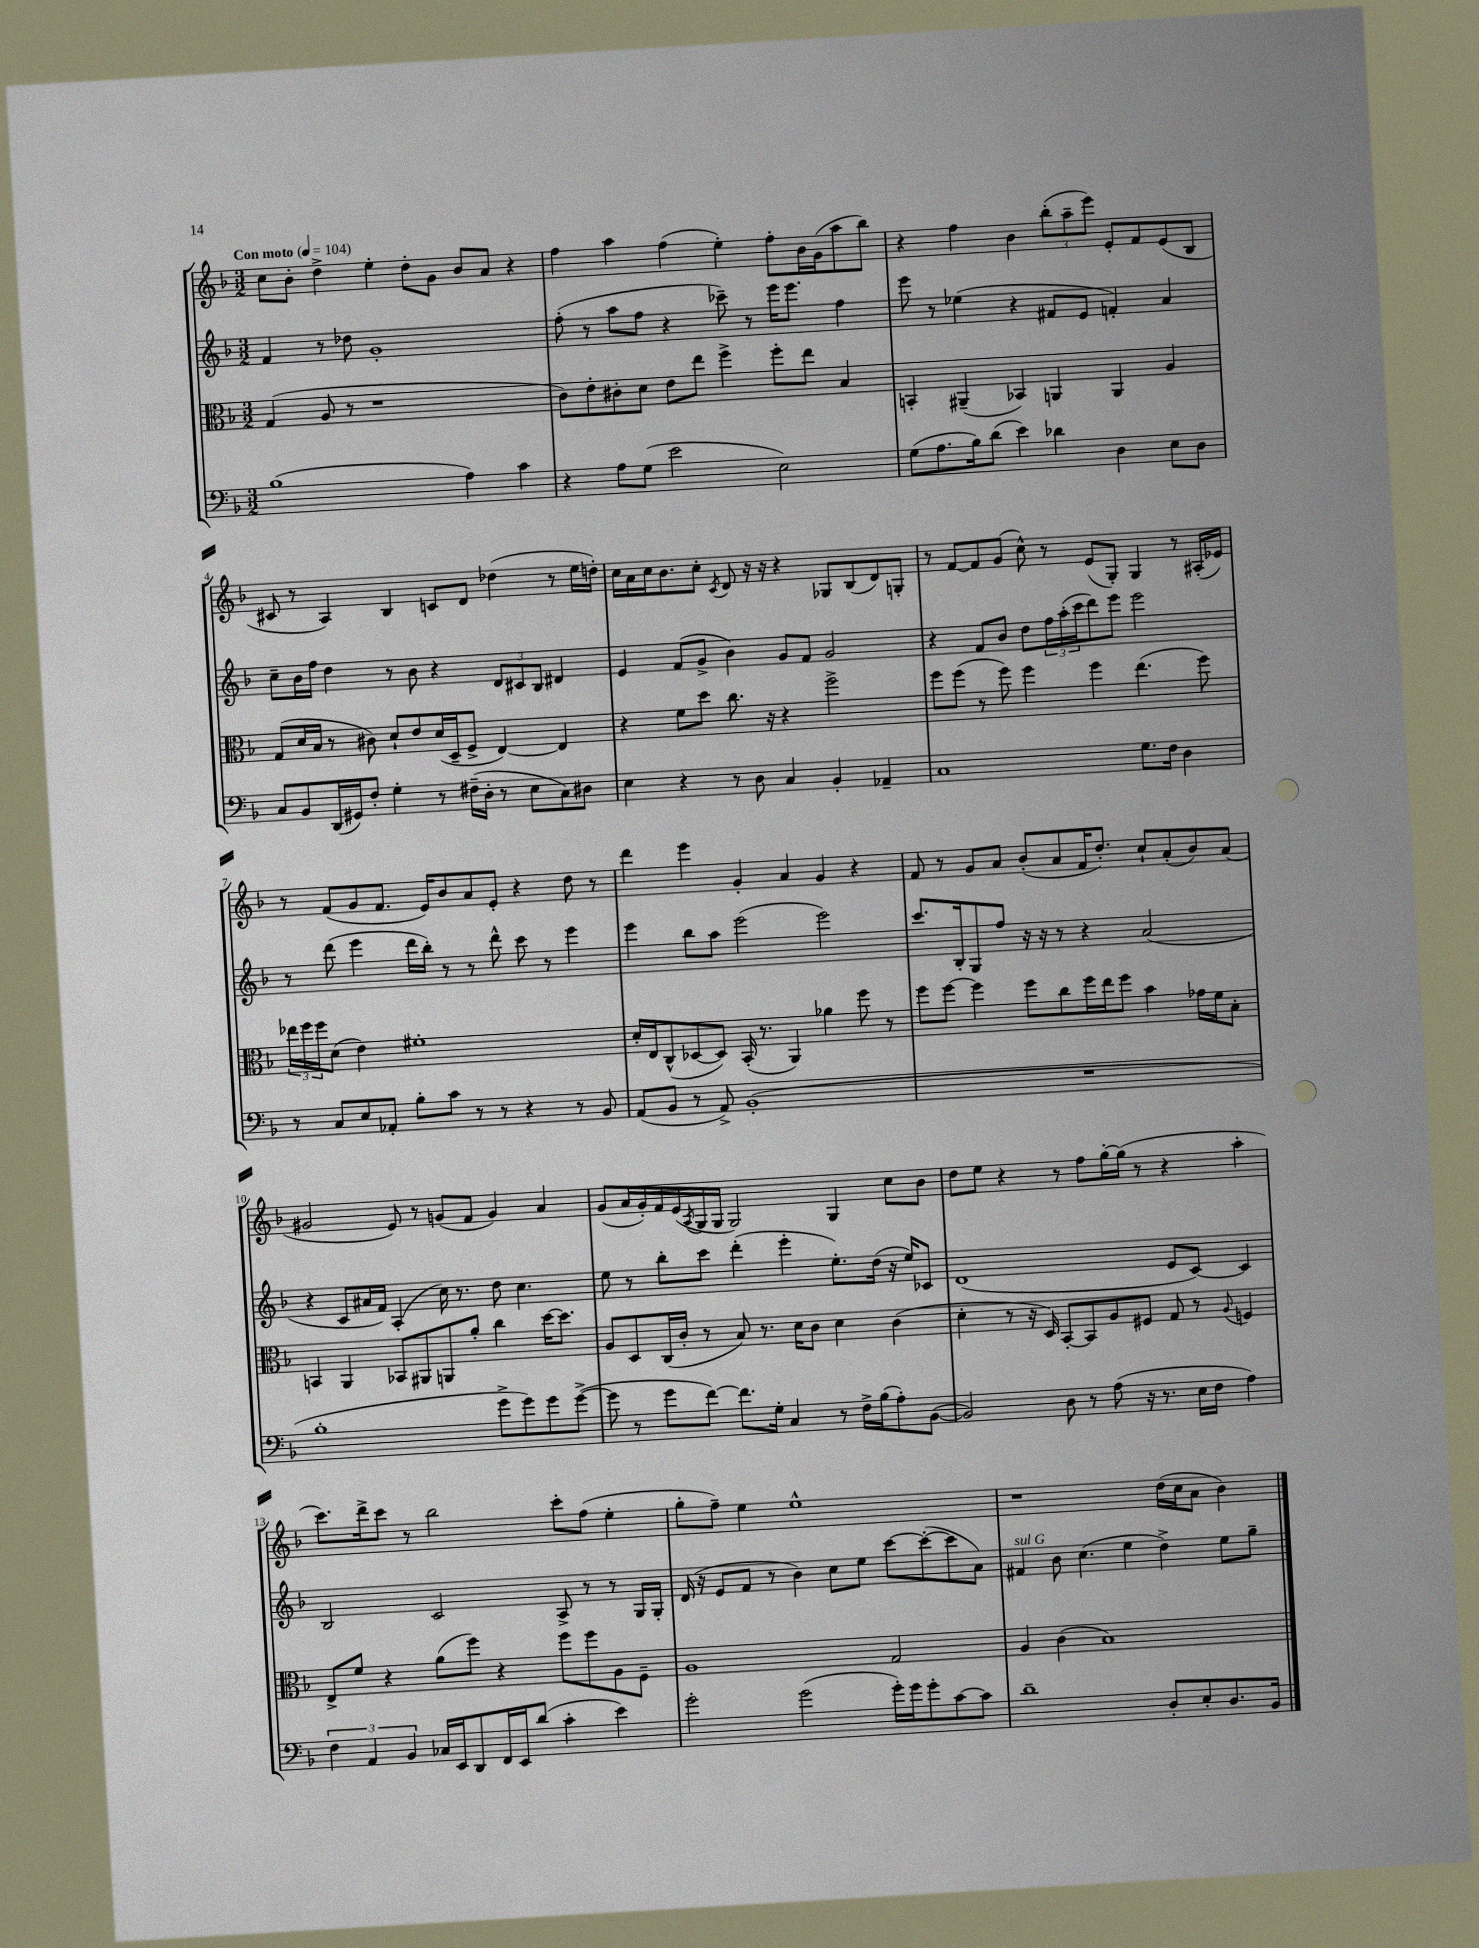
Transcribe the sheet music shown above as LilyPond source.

<<
\new StaffGroup <<
\new Staff = "s0" {
    \clef treble \key f \major \numericTimeSignature \time 3/2 \tempo "Con moto" 4 = 104
    c''8 bes'8-. d''4-> e''4-. d''8-. g'8 bes'8 a'8 r4 |
    f''4 a''4 f''4( e''4-.) f''8-. bes'16 g'16( a''8 bes''8) |
    r4 f''4 bes'4 \tuplet 3/2 { bes''8-.( a''8-- e'''8) } e'8-. f'8 e'8( bes8 |
    cis'8 r8 a4) bes4 c'8 d'8 des''4( r8 e''16 d''16-.) |
    c''16 a'16 c''16 bes'8. c''8-. \acciaccatura { c'8 } d'8 r16 r16 r4 ges8 bes8( d'8) g8-. |
    r8 f'8~ f'8 g'8( c''8-^) r8 e'8( g8-.) g4 r8 ais16-.( ees'16) |
    r8 f'8( g'8 f'8. e'16) bes'8 a'8 e'8-. r4 d''8 r8 |
    d'''4 e'''4 g'4-. a'4 g'4 r4 |
    f'8 r8 g'8 a'8 bes'8-.( a'8 f'16 d''8.-.) c''8-! a'8-.( bes'8) a'8( |
    gis'2 e'8) r8 g'8( f'8 g'4) a'4 |
    g'8( a'16 g'16-.) f'16 e'16( \acciaccatura { a8 } g16 g16 g2) g4 c''8 bes'8 |
    d''8 e''8 r4 r8 f''8 g''16~-. g''16( r8 r4 a''4-. |
    c'''8.) d'''16-> c'''8 r8 bes''2 c'''8-. f''8( e''4-. |
    g''8-. f''8--) e''4 e''1-^ |
    r1 d''16( c''16 a'8 bes'4) \bar "|." |
}
\new Staff = "s1" {
    \clef treble \key f \major \numericTimeSignature \time 3/2
    f'4 r8 des''8 g'1-. |
    f''8-.( r8 a''8 f''8 r4 ces'''8--) r8 e'''16 e'''8. f''4 |
    e'''8 r8 ees''4( r4 fis'8 e'8 f'4-.) a'4 |
    c''8-- bes'16 f''16 d''4 r8 bes'8 r4 \tuplet 3/2 { d'8 cis'8 bes8 } dis'4 |
    e'4 f'8( g'8-> bes'4) g'8 f'8 g'2 |
    r4 f'8 bes'8 d''8 \tuplet 3/2 { f''16 a''16-.( c'''16 } d'''8) e'''8 e'''2 |
    r8 d'''8( e'''4 d'''16 bes''16-.) r8 r8 d'''8-^ c'''8 r8 e'''4 |
    e'''4 bes''8 a''8 e'''2( e'''2) |
    c'''8. bes16-. g8 f''8 r16 r16 r8 r4 a'2( |
    r4 c'8 ais'16 f'16) a4-.( c''16) r8. d''8 c''4. |
    e''8 r8 bes''8-. c'''8 d'''4-.( e'''4-. e''8.-.) d''16( r16 e''16) ces'8 |
    d'1( e'8 c'8~) c'4 |
    bes2 c'2 a8-> r8 r8 g16 g16-. |
    d'16( r16 e'8 f'8 r8 bes'4) c''8 e''8 c'''8~ c'''8~-.( c'''8 a'8) |
    fis'4^\markup { \italic "sul G" } bes'8 c''4.( e''4 d''4->) e''8 g''8-- \bar "|." |
}
\new Staff = "s2" {
    \clef alto \key f \major \numericTimeSignature \time 3/2
    g4( a8 r8 r1 |
    c'8) e'8-. cis'8-. d'8 e'8 e''8 f''4-> f''8-. e''8 bes4 |
    b,4-. ais,4--( bes,4) a,4 a,4 a4 |
    g8( d'16 bes16 r8 cis'8) d'8-! e'8 d'16( d16-- f8-> e4~) e4 |
    r4 f'8 d''8 c''8. r16 r4 f''2-> |
    f''8 f''8( r8 f''8) f''4 f''4 e''4.( f''8) |
    \tuplet 3/2 { ees''16 f''16 f''16 } d'8( e'4) fis'1-. |
    d'16-. e16 c8-^( des8~ des8) bes,16-.( r8. a,4) aes'4 f''8 r8 |
    f''8 f''8~ f''4 f''8 c''8 f''16 e''16 f''8 bes'4 ges'16 f'16 bes8-. |
    b,4 a,4 bes,8 ais,8 a,8 a'8-. c''4 d''16~ d''8. |
    a8 d8 c16( c'16-. r8 bes8) r8. d'16 c'8 d'4 c'4( |
    d'4-. r8 r16 d16) bes,8~-. bes,8 a8 fis8 g8 r8 \appoggiatura { a8 } f4 |
    e8-> f'8 r4 a'8( f''8) r4 f''8 f''8 a8 f8-- |
    a1 g2 |
    a4 c'4( bes1) \bar "|." |
}
\new Staff = "s3" {
    \clef bass \key f \major \numericTimeSignature \time 3/2
    bes1( a4) c'4 |
    r4 a8 g8( e'2 e2) |
    g8( a8. bes16) d'8( e'4) des'4 d4 e8 d8 |
    c8 bes,8 d,16( gis,16) f8-. g4-. r8 fis16--( d16-. r8 e8 c8) dis8 |
    e4 r4 r8 d8 c4 bes,4-. aes,4-- |
    c1 g8. f16 d4 |
    r8 c8 e8 aes,8-. bes8-. c'8 r8 r8 r4 r8 bes,8 |
    a,8( bes,8 r8 a,8->) bes,1-.( |
    R1. |
    bes1-. g'8-> g'8) g'8 g'8~->( |
    g'8 r8 g'8 f'8~) f'8. g16-. c4 r8 f16-> bes16( a8-.) bes,8~( |
    bes,2) d8 r8 a8( r16 r8. e16 f16 a4) |
    \tuplet 3/2 { f4 a,4 bes,4 } ces16 e,16 d,8 f,16 e,16 d'8( c'4-. e'4) |
    g'2-. g'2( g'16-.) g'16 g'8-. c'8~ c'8 |
    d'1-- d8-. e8-. d8. bes,16 \bar "|." |
}
>>
>>
